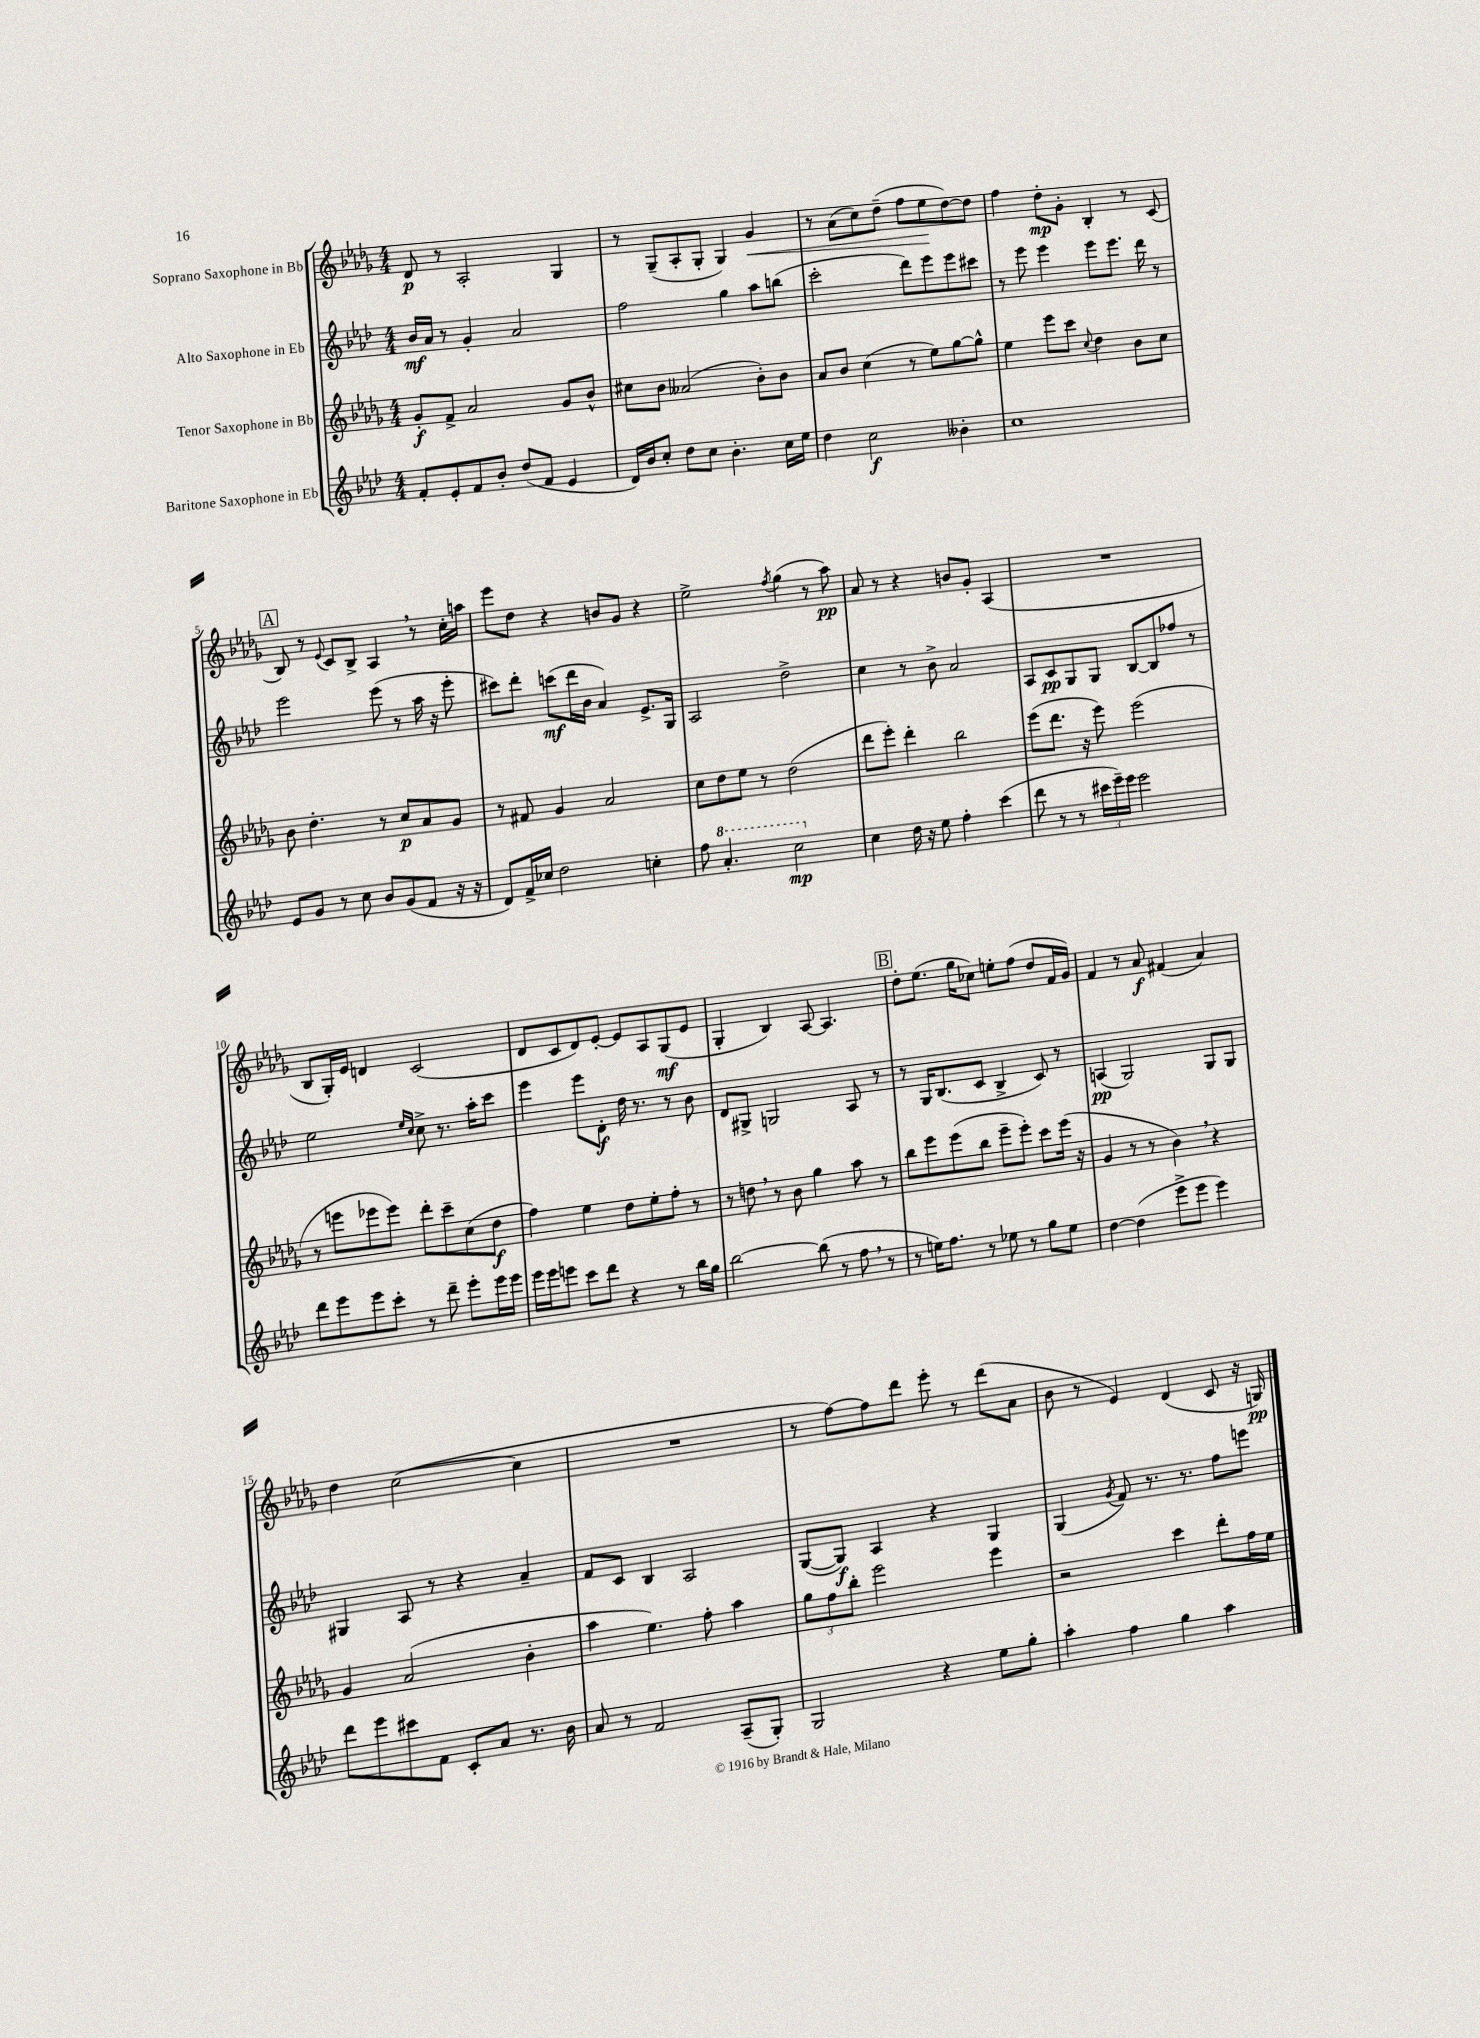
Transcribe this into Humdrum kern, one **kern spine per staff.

**kern	**dynam	**kern	**dynam	**kern	**dynam	**kern	**dynam
*part4	*part4	*part3	*part3	*part2	*part2	*part1	*part1
*staff4	*staff4	*staff3	*staff3	*staff2	*staff2	*staff1	*staff1
*I"Baritone Saxophone in Eb	*	*I"Tenor Saxophone in Bb	*	*I"Alto Saxophone in Eb	*	*I"Soprano Saxophone in Bb	*
*clefG2	*	*clefG2	*	*clefG2	*	*clefG2	*
*k[b-e-a-d-]	*	*k[b-e-a-d-g-]	*	*k[b-e-a-d-]	*	*k[b-e-a-d-g-]	*
*M4/4	*	*M4/4	*	*M4/4	*	*M4/4	*
=1	=1	=1	=1	=1	=1	=1	=1
8f'/L	.	8g-'/L	f	16b-/LL	mf	8d-/	p
.	.	.	.	16a-/JJ	.	.	.
8e-'/	.	8f^/J	.	8r	.	8r	.
8f/	.	2a-/	.	4g'/	.	2A-'/	.
8b-'/J	.	.	.	.	.	.	.
(8dd-/L	.	.	.	2a-/	.	.	.
8f/J	.	.	.	.	.	.	.
4e-/	.	8g-/L	.	.	.	4G-/	.
.	.	8b-^^/J	.	.	.	.	.
=2	=2	=2	=2	=2	=2	=2	=2
16d-/LL)	.	8cc#X\L	.	2ff\	.	8r	.
16b-/J	.	.	.	.	.	.	.
8cc'/J	.	8b-\J	.	.	.	(8G-~/L	.
8dd-\L	.	(2a--X/	.	.	.	8A-'/	.
8cc\J	.	.	.	.	.	8G-'/J	.
4.b-'\	.	.	.	4gg\	.	4G-/)	.
!	!	!	!	!	!	!	!LO:HP:b
.	.	8b-'\L)	.	8aa-\L	.	4g-/	<
16cc\LL	.	8b-\J	.	(8bbn\J	.	.	.
16ee-\JJ	.	.	.	.	.	.	.
=3	=3	=3	=3	=3	=3	=3	=3
4dd-\	.	8a-/L	.	2ccc'\	.	8r	.
.	.	8b-/J	.	.	.	(8a-\L	.
2cc\	f	(4cc\	.	.	.	8cc\)	.
.	.	.	.	.	.	(8dd-~\J	.
.	.	8r	.	8ddd-\L)	.	8ff\L	.
.	.	8ee-\L)	.	8eee-\	.	8ee-\	.
4b--X'\	.	[8gg-\	.	8eee-\	.	[8dd-\)	[
.	.	8gg-^^\J]	.	8ccc#X\J	.	8dd-\J]	.
=4	=4	=4	=4	=4	=4	=4	=4
1cc	.	4ee-\	.	8r	.	4ff\	.
.	.	.	.	8eee-\	.	.	.
.	.	8eee-\L	.	4eee-\	.	8dd-'\L	mp
.	.	8ccc\J	.	.	.	8g-'\J	.
.	.	8qqcc/	.	.	.	.	.
.	.	4dd-\	.	8eee-\L	.	4B-'/	.
.	.	.	.	8.eee-\J	.	.	.
.	.	8b-\L	.	.	.	8r	.
.	.	.	.	16ddd-\	.	.	.
.	.	8cc\J	.	8r	.	(8c/	.
!!LO:LB:g=z
!!LO:REH:place=s1:t=A
=5	=5	=5	=5	=5	=5	=5	=5
8e-/L	.	8b-\	.	2eee-\	.	8B-/)	.
8g/J	.	4.dd-'\	.	.	.	8r	.
.	.	.	.	.	.	8qqe-/	.
8r	.	.	.	.	.	8c/L	.
8cc\	.	.	.	.	.	8B-^/J	.
8b-/L	.	8r	.	(8eee-\	.	4A-,/	.
(8g/	.	8cc/L	p	8r	.	.	.
8f/J	.	8a-/	.	16aa-\	.	8r	.
.	.	.	.	16r	.	.	.
16r	.	8g-/J	.	8eee-'\	.	16cc'\LL	.
16r	.	.	.	.	.	16aan\JJ	.
=6	=6	=6	=6	=6	=6	=6	=6
8d-/L)	.	8r	.	8ccc#X\L)	.	8eee-\L	.
16f^/L	.	8f#X/	.	8ddd-'\J	.	8dd-\J	.
16cc-X/JJ	.	.	.	.	.	.	.
2dd-\	.	4g-/	.	(8cccn\L	mf	4r	.
.	.	.	.	16ddd-\L	.	.	.
.	.	.	.	16b-\JJ	.	.	.
.	.	2a-/	.	4a-/)	.	8bn/L	.
.	.	.	.	.	.	8g-/J	.
4ccn'\	.	.	.	8.e-^/L	.	4r	.
.	.	.	.	16G/Jk	.	.	.
=7	=7	=7	=7	=7	=7	=7	=7
8ff\	.	8cc\L	.	2A-/	.	2ee-^\	.
*8va	*	*	*	*	*	*	*
4.aa-'/	.	8dd-\	.	.	.	.	.
.	.	8ee-\J	.	.	.	.	.
.	.	8r	.	.	.	.	.
.	.	.	.	.	.	8qff/	.
2ccc\	mp	(2dd-\	.	2dd-^\	.	(4gg-\	.
.	.	.	.	.	.	8r	.
.	.	.	.	.	.	8aa-\)	pp
=8	=8	=8	=8	=8	=8	=8	=8
*X8va	*	*	*	*	*	*	*
4cc\	.	8ddd-\L	.	4cc\	.	8a-/	.
.	.	8eee-'\J)	.	.	.	8r	.
16dd-\	.	4ddd-'\	.	8r	.	4r	.
16r	.	.	.	.	.	.	.
8ee-\	.	.	.	8b-^\	.	.	.
4ff'\	.	2bb-\	.	2a-/	.	8bn/L	.
.	.	.	.	.	.	8g-'/J	.
(4ccc\	.	.	.	.	.	(4A-/	.
=9	=9	=9	=9	=9	=9	=9	=9
8ddd-\	.	(8eee-\L	.	8A-/L	.	1r	.
8r	.	8.ddd-\J	.	8c/	pp	.	.
8r	.	.	.	8G/	.	.	.
.	.	16r	.	.	.	.	.
24ccc#X\LL	.	8eee-\)	.	8G/J	.	.	.
24eee-~\)	.	.	.	.	.	.	.
24eee-\JJ	.	.	.	.	.	.	.
2eee-\	.	(2eee-\	.	[8B-/L	.	.	.
.	.	.	.	8B-/]	.	.	.
.	.	.	.	8ff-X/J	.	.	.
.	.	.	.	8r	.	.	.
!!LO:LB:g=z
=10	=10	=10	=10	=10	=10	=10	=10
8ddd-\L	.	8r	.	2ee-\	.	8B-/L	.
8eee-\	.	8eeen\L	.	.	.	16G-'/L)	.
.	.	.	.	.	.	16e-/JJ	.
8eee-\	.	8eee-X\	.	.	.	4dn/	.
8ccc'\J	.	8eee-\J)	.	.	.	.	.
.	.	.	.	16qqee-/LL	.	.	.
.	.	.	.	16qqcc/JJ	.	.	.
8r	.	8ddd-'\L	.	8cc^\	.	(2c/	.
8ddd-~\	.	8ccc~\	.	8.r	.	.	.
8eee-'\L	.	(8cc\	.	.	.	.	.
.	.	.	.	16aa-'\KL	.	.	.
16eee-\L	.	8dd-\J	f	8ccc\J	.	.	.
16eee-\JJ	.	.	.	.	.	.	.
=11	=11	=11	=11	=11	=11	=11	=11
16eee-\LL	.	4ff\)	.	4eee-\	.	8d-/L	.
16eee-\J	.	.	.	.	.	.	.
8eeen\J	.	.	.	.	.	8c/	.
8ccc\L	.	4ee-\	.	8eee-\L	.	8d-/)	.
8ddd-\J	.	.	.	8d-'\J	f	[8e-'/J	.
4r	.	8dd-\L	.	16dd-\	.	8e-/L]	.
.	.	.	.	8.r	.	.	.
.	.	8ee-'\	.	.	.	8A-/	.
8r	.	8ff'\J	.	8r	.	(8G-/	mf
16bb-\LL	.	8r	.	8b-\	.	8e-/J	.
16gg\JJ	.	.	.	.	.	.	.
=12	=12	=12	=12	=12	=12	=12	=12
[2bb-\	.	8r	.	8d-/L	.	4G-'/	.
.	.	8ddn,\	.	8G#X^/J	.	.	.
.	.	8r	.	2Gn/	.	4B-/)	.
.	.	8b-\	.	.	.	.	.
(8bb-\]	.	4gg-\	.	.	.	[8A-/	.
8r	.	.	.	.	.	4.A-/]	.
8ff,\	.	8aa-\	.	8A-/	.	.	.
8r	.	8r	.	8r	.	.	.
!!LO:REH:place=s1:t=B
=13	=13	=13	=13	=13	=13	=13	=13
8r	.	8bb-\L	.	8r	.	8dd-'\L	.
16een\KL)	.	8eee-\	.	16G/KL	.	(8.ee-\J	.
8.ff\J	.	.	.	(8.B-/	.	.	.
.	.	(8eee-\	.	.	.	.	.
.	.	.	.	.	.	16gg-\KL	.
8r	.	8bb-\J	.	8c/J	.	8cc-X\J)	.
8ee-X\	.	8eee-~\L	.	4B-^/	.	8een'\L	.
8r	.	8eee-'\J)	.	.	.	(8ff\J	.
8gg\L	.	8ccc\L	.	8c/)	.	8dd-/L	.
8ee-\J	.	(16eee-\Jk	.	8r	.	16f/L	.
.	.	16r	.	.	.	16g-/JJ)	.
=14	=14	=14	=14	=14	=14	=14	=14
[4dd-\	.	4g-/	.	(4An/	pp	4f/	.
(4dd-\]	.	8r	.	2G/)	.	8r	.
.	.	8r	.	.	.	8a-/	f
8eee-^\L	.	4b-,\)	.	.	.	(4f#X/	.
8eee-\J	.	.	.	.	.	.	.
4eee-\)	.	4r	.	8G/L	.	4a-/)	.
.	.	.	.	8G/J	.	.	.
!!LO:LB:g=z
=15	=15	=15	=15	=15	=15	=15	=15
8ddd-\L	.	4g-/	.	4G#X/	.	4dd-\	.
8eee-\	.	.	.	.	.	.	.
8ccc#X\	.	(2a-/	.	8A-/	.	([2cc\	.
8f\J	.	.	.	8r	.	.	.
8c'/L	.	.	.	4r	.	.	.
8a-/J	.	.	.	.	.	.	.
8.r	.	4b-'\	.	4a-~/	.	4cc\]	.
16b-\	.	.	.	.	.	.	.
=16	=16	=16	=16	=16	=16	=16	=16
8a-/	.	4aa-\	.	8f/L	.	1r	.
8r	.	.	.	8c/J	.	.	.
2f/	.	4.ee-\)	.	4B-/	.	.	.
.	.	.	.	2A-/	.	.	.
.	.	8ff'\	.	.	.	.	.
(8A-~/L	.	4aa-\	.	.	.	.	.
8G'/J)	.	.	.	.	.	.	.
=17	=17	=17	=17	=17	=17	=17	=17
2G/	.	12gg-\L	.	([8G/L	.	8r	.
.	.	12ff\	.	.	.	.	.
.	.	.	.	8G/J])	f	[8ff\L)	.
.	.	12bb-'\J	.	.	.	.	.
.	.	2eee-\	.	4A-/	.	8ff\]	.
.	.	.	.	.	.	8ddd-\J	.
4r	.	.	.	4r	.	8eee-'\	.
.	.	.	.	.	.	8r	.
8ee-\L	.	4eee-\	.	4G/	.	(8ddd-\L	.
8gg'\J	.	.	.	.	.	8a-\J	.
=18	=18	=18	=18	=18	=18	=18	=18
4aa-'\	.	2r	.	(4G/	.	8b-\	.
.	.	.	.	.	.	8r	.
.	.	.	.	8qg/	.	.	.
4ff\	.	.	.	8f/)	.	4e-/)	.
.	.	.	.	8.r	.	.	.
4gg\	.	4ccc\	.	.	.	(4d-/	.
.	.	.	.	8.r	.	.	.
4aa-\	.	8ddd-'\L	.	8ff\L	.	8c/	.
.	.	16ff\L	.	8eeen\J	.	16r	.
.	.	16ee-\JJ	.	.	.	16Gn/)	pp
==	==	==	==	==	==	==	==
*-	*-	*-	*-	*-	*-	*-	*-
